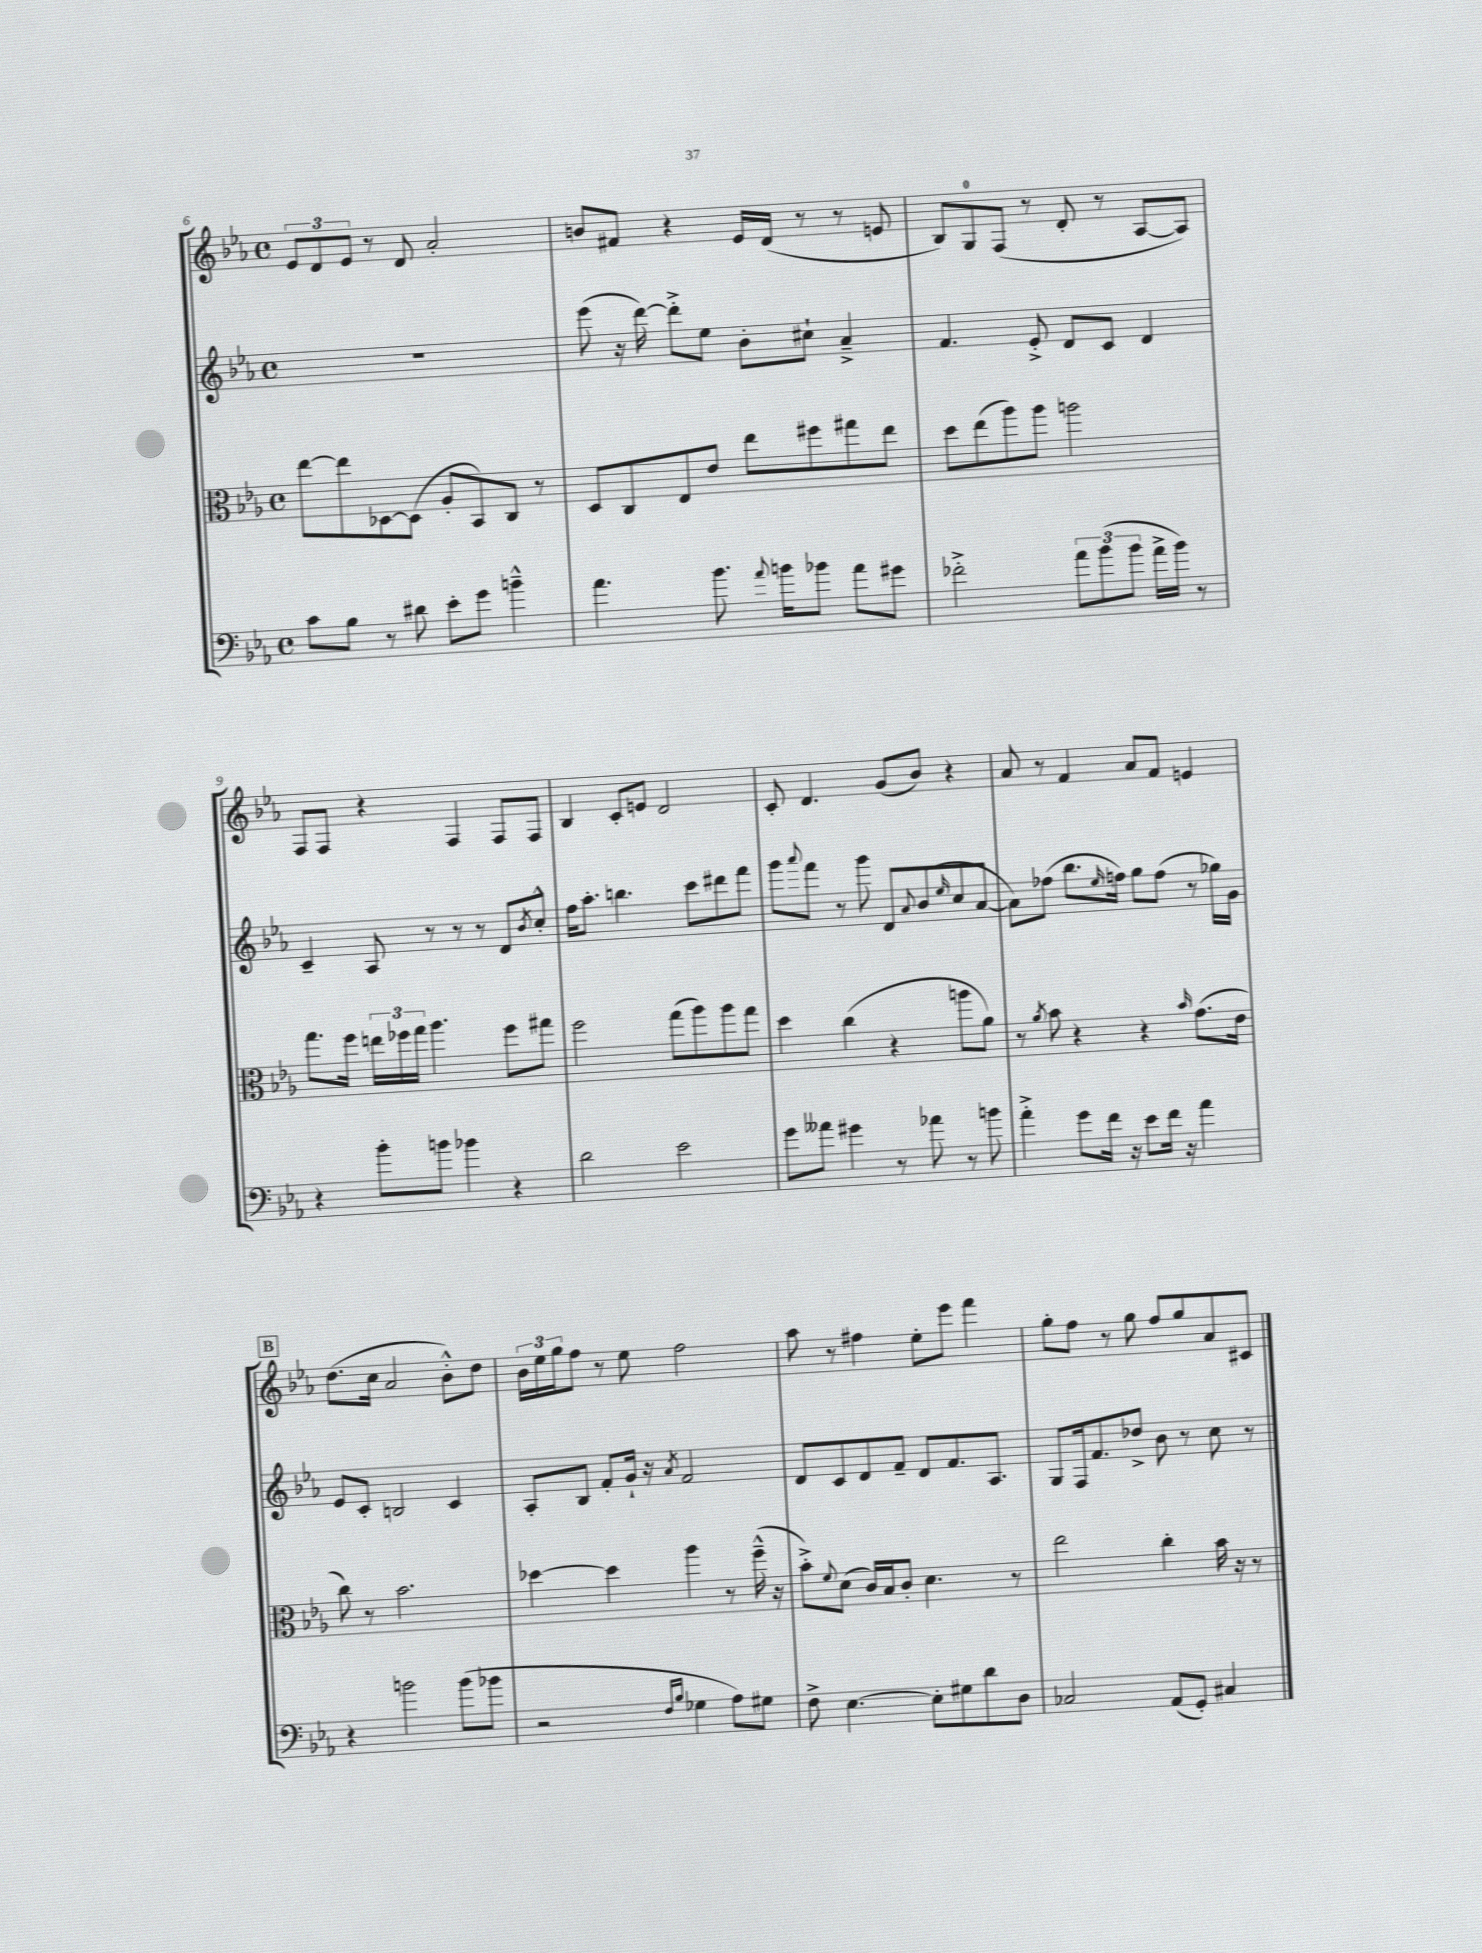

**kern	**kern	**kern	**kern
*part4	*part3	*part2	*part1
*staff4	*staff3	*staff2	*staff1
*clefF4	*clefC3	*clefG2	*clefG2
*k[b-e-a-]	*k[b-e-a-]	*k[b-e-a-]	*k[b-e-a-]
*M4/4	*M4/4	*M4/4	*M4/4
*met(c)	*met(c)	*met(c)	*met(c)
=6	=6	=6	=6
8c\L	[8ee-\L	1r	12e-/L
.	.	.	12d/
8B-\J	8ee-\]	.	.
.	.	.	12e-/J
8r	[8D-X\	.	8r
8d#X\	(8D-\J]	.	8d/
8e-'\L	8A-'/L	.	2a-'/
8g\J	8BB-/)	.	.
4bn~^^\	8C/J	.	.
.	8r	.	.
=7	=7	=7	=7
4.a-\	8D/L	(8eee-\	8bn/L
.	8C/	16r	8f#X/J
.	.	[16ddd\)	.
.	8E-/	8ddd'^\L]	4r
8.b-\	8e-/J	8ee-\J	.
.	8ee-\L	8b-'\L	16e-/LL
8qqa-/	.	.	.
16bn\KL	.	.	(16d/JJ
8b-X\J	8ff#X\	8cc#X`\J	8r
8a-\L	8gg#X\	4a-~^/	8r
8g#X\J	8ee-\J	.	8en/
=8	=8	=8	=8
2f-X'^\	8dd\L	4.f/	8B-/L)
.	(8ee-\	.	8G/
.	8aa-\)	.	(8F/J
.	8aa-\J	8e-'^/	8r
12a-\L	2aan\	8d/L	8d'/
(12b-\	.	.	.
.	.	8c/J	8r
12b-\J	.	.	.
16a-^\LL	.	4d/	[8A-/L
16b-\JJ)	.	.	.
8r	.	.	8A-/J])
!!LO:LB:g=z
=9	=9	=9	=9
4r	8.gg\L	4c~/	8F/L
.	.	.	8F/J
.	16ff\Jk	.	.
8b-'\L	24een\LL	8A-/	4r
.	24ff-X\	.	.
.	24gg\JJ	.	.
8bn\J	4.aa-\	8r	.
4b-X\	.	8r	4F/
.	.	8r	.
4r	8ff-\L	8d/L	8F/L
.	.	8qb-/	.
.	8gg#X\J	8cc'^^/J	8F/J
=10	=10	=10	=10
2d\	2ff\	16ff\KL	4B-/
.	.	8.aa-'\J	.
.	.	4.bbn\	8c'/L
.	.	.	8en/J
2e-\	(8gg\L	.	2d/
.	8aa-\)	8ccc\L	.
.	8aa-\	8ddd#X\	.
.	8gg\J	8fff\J	.
=11	=11	=11	=11
8g\L	4dd\	8ggg\L	8c'/
.	.	8qqaaa-/	.
8a--X\J	.	8fff\J	4.d/
4g#X\	(4cc\	8r	.
.	.	8ggg\	.
8r	4r	8d/L	(8g/L
.	.	8qqa-/	.
8a-X\	.	(8b-/	8b-/J)
.	.	16qqee-/	.
8r	8aan\L	8cc/	4r
8bn\	8a-\J)	[8a-/J	.
=12	=12	=12	=12
4a-'^\	8r	8a-\L])	8a-/
.	8qa-/	.	.
.	8b-\	(8ff-X\J	8r
8g\L	4r	8.bb-\L	4f/
16f\Jk	.	.	.
.	.	16qqee-/	.
16r	.	16ffn\Jk)	.
8e-\L	4r	8gg\L	8a-/L
16f\Jk	.	(8ff\J	8f/J
16r	.	.	.
.	16qqb-/	.	.
4a-\	(8.g\L	8r	4en/
.	.	16gg-X\LL)	.
.	16e-\Jk	16g\JJ	.
!!LO:LB:g=z
!!LO:REH:place=s1:t=B
=13	=13	=13	=13
4r	8cc\)	8e-/L	(8.dd\L
.	8r	8c'/J	.
.	.	.	16cc\Jk
2bn\	2.b-\	2Bn/	2a-/
(8b\L	.	4c/	8b-'^^\L)
8b-X\J	.	.	8dd\J
=14	=14	=14	=14
2r	[4dd-X\	8A-'/L	24b-\LL
.	.	.	24ee-\
.	.	.	24gg\J
.	.	8B-/J	8ff\J
.	4dd-\]	8f'/L	8r
.	.	16g`/Jk	8ee-\
.	.	16r	.
16qqF/LL	.	.	.
16qqB-/JJ	.	8qa-/	.
4G-X\	4aa-\	2f/	2ff\
8A-\L)	8r	.	.
8G#X\J	(16ff~^^\	.	.
.	16r	.	.
=15	=15	=15	=15
8F^\	8b-'^\L)	8d/L	8aa-\
.	8qqf/	.	.
[4.E-\	(8d\J	8c/	8r
.	16c/LL)	8d/	4ff#X\
.	16B-/J	.	.
.	8c'/J	8f~/J	.
8E-'\L]	4.d\	8d/L	8ee-'\L
8G#X\	.	8.f/	8eee-\J
8d\	.	.	4fff\
.	.	8.A-/J	.
8D\J	8r	.	.
=16	=16	=16	=16
2C-X/	2ee-\	8G/L	8gg'\L
.	.	16F/k	8ff\J
.	.	8.f/	.
.	.	.	8r
.	.	8dd-X^/J	8gg\
(8AA-/L	4cc'\	8b-\	8ff/L
8GG'/J)	.	8r	8gg/
4C#X/	16b-\	8cc\	8a-/
.	16r	.	.
.	8r	8r	8c#X/J
==	==	==	==
*-	*-	*-	*-
